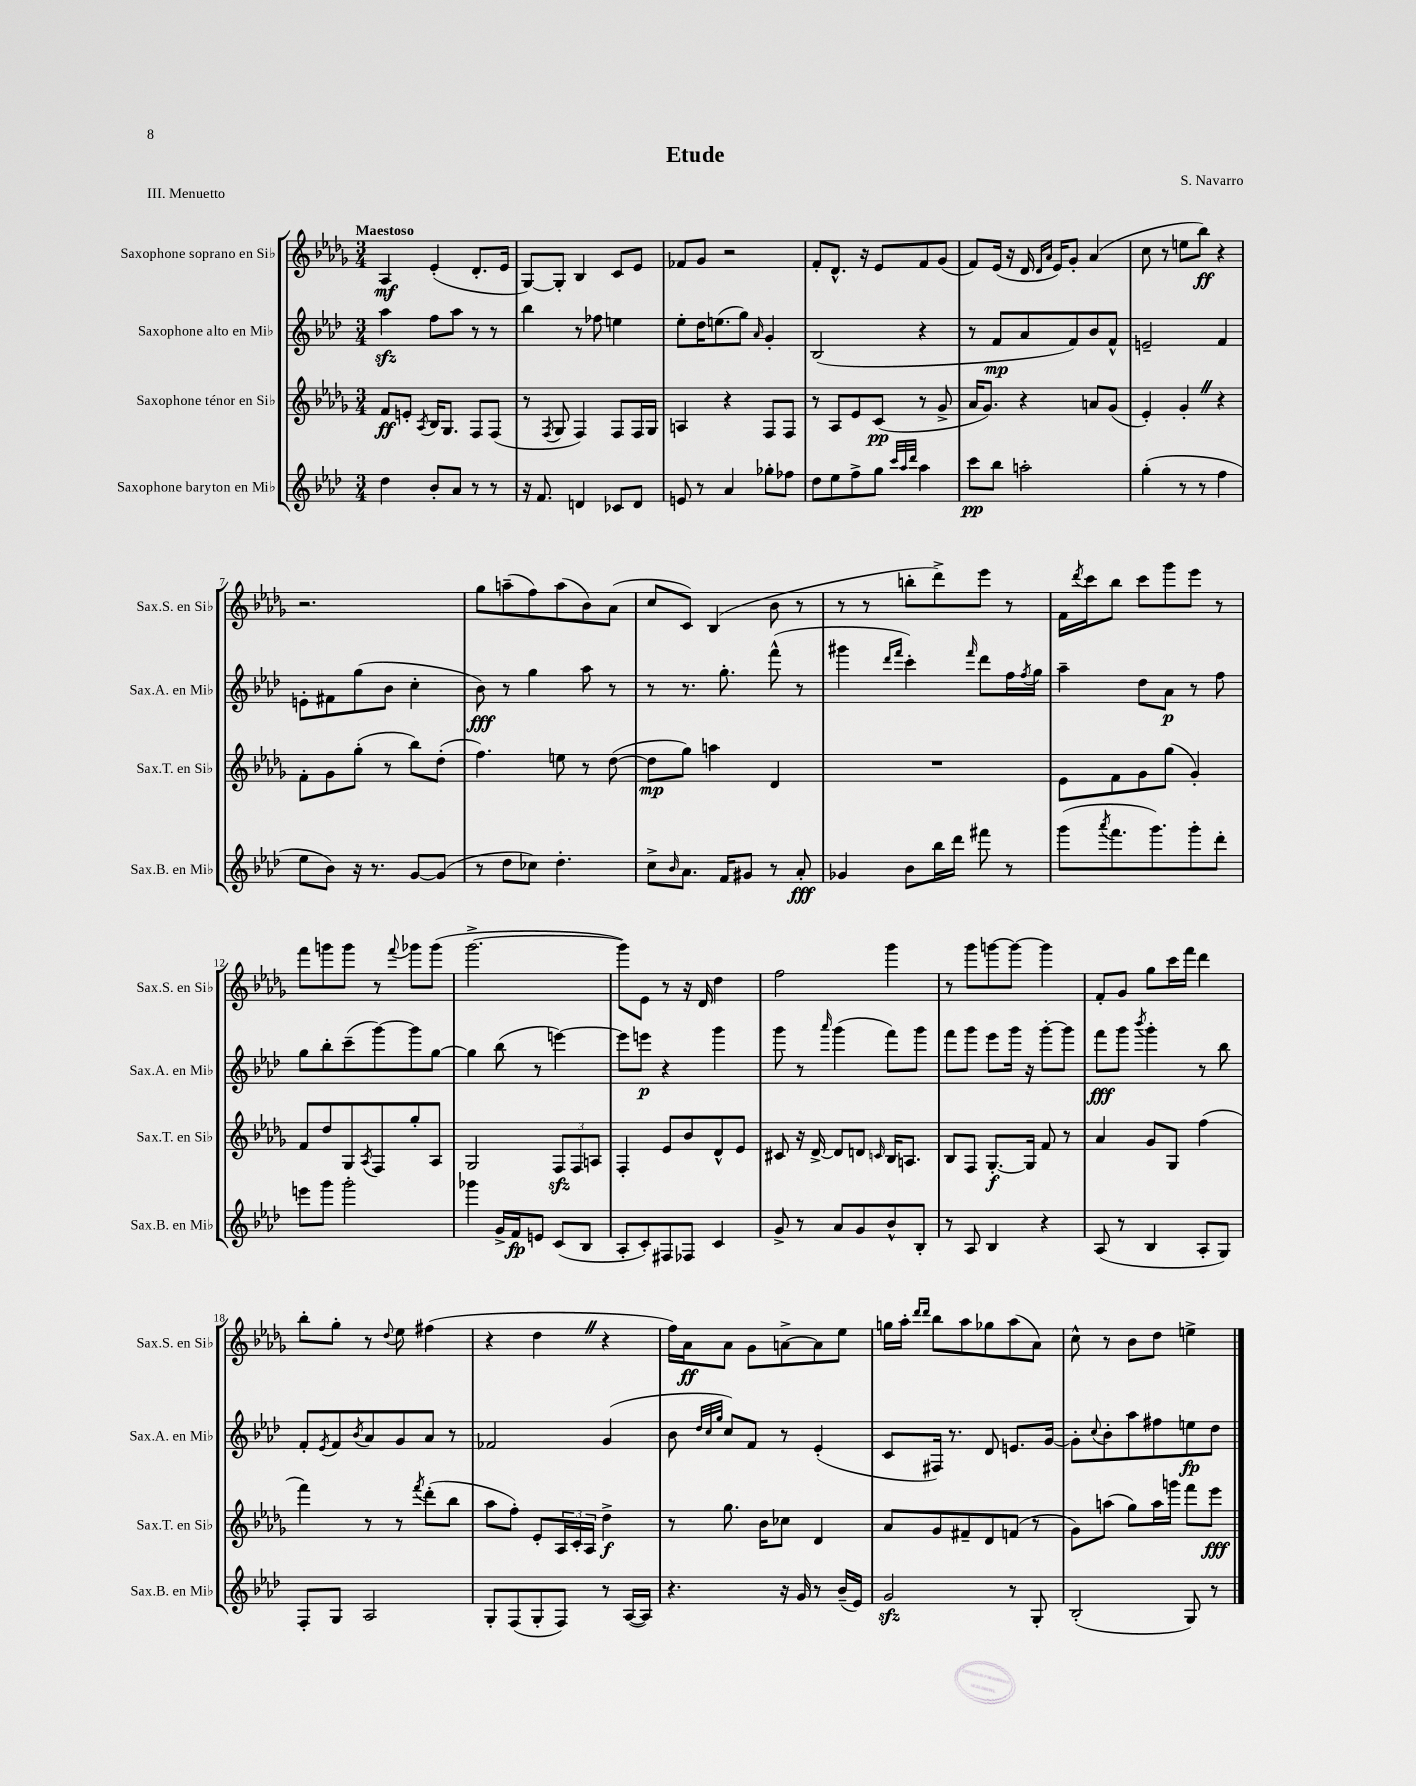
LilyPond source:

\header { title = "Etude" composer = "S. Navarro" piece = "III. Menuetto" }
<<
\new StaffGroup <<
\new Staff = "s0" \with { instrumentName = "Saxophone soprano en Sib" shortInstrumentName = "Sax.S. en Sib" } {
    \clef treble \key des \major \numericTimeSignature \time 3/4 \tempo "Maestoso"
    aes4\mf ees'4-.( des'8.-. ees'16 |
    ges8~) ges8-. bes4 c'8 ees'8 |
    fes'8 ges'8 r2 |
    f'8-. des'8.-^ r16 ees'8 f'8 ges'8( |
    f'8) ees'16( r16 des'16 \grace { des'16 aes'16 } ees'16) ges'8-. aes'4( |
    c''8 r8 e''8 bes''8\ff) r4 |
    r2. |
    ges''8 a''8--( f''8) a''8( bes'8) aes'8( |
    c''8 c'8) bes4( bes'8 r8 |
    r8 r8 b''8-. des'''8->) ees'''8 r8 |
    f'16 \acciaccatura { des'''8 } c'''16 bes''8 c'''8 ges'''8 ees'''8 r8 |
    f'''8 g'''8 g'''8 r8 \appoggiatura { f'''8 } ges'''8 ges'''8( |
    ges'''2.~-> |
    ges'''8) ees'8 r8 r16 des'16 des''4 |
    f''2 ges'''4 |
    r8 ges'''8 g'''8~ g'''8~ g'''4 |
    f'8-. ges'8 ges''8 c'''16 f'''16 des'''4 |
    bes''8-. ges''8-. r8 \appoggiatura { des''8 } ees''8 fis''4( |
    r4 des''4 \once \override BreathingSign.text = \markup { \musicglyph "scripts.caesura.straight" } \breathe r4 |
    f''16) aes'16\ff aes'8 ges'8 a'8~-> a'8 ees''8 |
    g''16 aes''16-. \grace { des'''16 des'''16 } bes''8 aes''8 ges''8 aes''8( aes'8) |
    c''8-^ r8 bes'8 des''8 e''4-> \bar "|." |
}
\new Staff = "s1" \with { instrumentName = "Saxophone alto en Mib" shortInstrumentName = "Sax.A. en Mib" } {
    \clef treble \key aes \major \numericTimeSignature \time 3/4
    aes''4\sfz f''8 aes''8 r8 r8 |
    bes''4 r8 fes''8 e''4 |
    ees''8-. des''16 e''8.( g''8) \grace { aes'16 } g'4-. |
    bes2( r4 |
    r8 f'8\mp aes'8 f'8) bes'8 f'8-^ |
    e'2-- f'4 |
    e'8-. fis'8 g''8( bes'8 c''4-. |
    bes'8\fff) r8 g''4 aes''8 r8 |
    r8 r8. g''8.-. f'''8-^( r8 |
    gis'''4 \grace { des'''16 f'''16 } c'''4-.) \grace { f'''16 } des'''8 f''16 \acciaccatura { f''8 } g''16 |
    aes''4-- des''8 aes'8\p r8 f''8 |
    g''8 bes''8-. c'''8--( g'''8~) g'''8 g''8~ |
    g''4 bes''8( r8 e'''4~) |
    e'''8 e'''8\p r4 g'''4 |
    g'''8 r8 \grace { aes'''16 } g'''4( f'''8) g'''8 |
    f'''8 g'''8 ees'''8 g'''16 r16 g'''8~-. g'''8 |
    f'''8\fff g'''8 \acciaccatura { bes'''8 } g'''4-. r8 bes''8 |
    f'8-. \acciaccatura { ees'8 } f'8 \acciaccatura { bes'8 } aes'8 g'8 aes'8 r8 |
    fes'2 g'4( |
    bes'8 \grace { des''32 c''32 g''32 } c''8) f'8 r8 ees'4-.( |
    c'8 fis16) r8. des'8 e'8. g'16~ |
    g'8-. \appoggiatura { c''8 } bes'8-. aes''8 fis''8 e''8\fp des''8 \bar "|." |
}
\new Staff = "s2" \with { instrumentName = "Saxophone ténor en Sib" shortInstrumentName = "Sax.T. en Sib" } {
    \clef treble \key des \major \numericTimeSignature \time 3/4
    f'8\ff e'8-. \acciaccatura { aes8 } bes16 ges8. f8 f8( |
    r8 \acciaccatura { f8 } ges8 f4) f8 f16 ges16 |
    a4 r4 f8 f8 |
    r8 aes8 ees'8 c'8\pp( r8 ges'8-> |
    aes'16 ges'8.) r4 a'8 ges'8( |
    ees'4-.) ges'4-. \once \override BreathingSign.text = \markup { \musicglyph "scripts.caesura.straight" } \breathe r4 |
    f'8-. ges'8 ges''8-.( r8 bes''8) des''8-.( |
    f''4.) e''8 r8 des''8~( |
    des''8\mp ges''8) a''4 des'4 |
    R2. |
    ees'8 f'8 ges'8 ges''8( ges'4-.) |
    f'8 des''8 ges8 \acciaccatura { aes8 } f8 ges''8-. aes8 |
    ges2 \tuplet 3/2 { f8\sfz f8 a8 } |
    f4-. ees'8 bes'8 des'8-^ ees'8 |
    cis'8 r16 des'16~-> des'8 d'8 \grace { c'16 } bes16 a8. |
    bes8 f8 ges8.~-.\f ges16 f'8 r8 |
    aes'4 ges'8 ges8 f''4( |
    f'''4) r8 r8 \acciaccatura { f'''8 } des'''8-.( bes''8 |
    aes''8 f''8-.) ees'8-. \tuplet 3/2 { aes16 c'16-. aes16 } des''4->\f |
    r8 ges''8. bes'16 ces''8 des'4 |
    aes'8 ges'8 fis'8-- des'8 f'8( r8 |
    ges'8) a''8( ges''8) a''16 g'''16 f'''8 ees'''8\fff \bar "|." |
}
\new Staff = "s3" \with { instrumentName = "Saxophone baryton en Mib" shortInstrumentName = "Sax.B. en Mib" } {
    \clef treble \key aes \major \numericTimeSignature \time 3/4
    des''4 bes'8-. aes'8 r8 r8 |
    r16 f'8. d'4 ces'8 d'8 |
    e'8 r8 aes'4 ges''8-. fes''8 |
    des''8 ees''8 f''8-> g''8 \grace { c'''32 aes''32 des'''32 } aes''4 |
    c'''8\pp bes''8 a''2-. |
    g''4-.( r8 r8 f''4 |
    ees''8 bes'8) r16 r8. g'8~ g'8( |
    r8 des''8 ces''8) des''4.-. |
    c''8-> \grace { bes'16 } aes'8. f'16 gis'8 r8 aes'8-.\fff |
    ges'4 bes'8 bes''16 des'''16 fis'''8 r8 |
    g'''8( \acciaccatura { aes'''8 } f'''8. g'''8.) g'''8-. des'''8-. |
    e'''8 g'''8 g'''2-. |
    ges'''4 g'16-> f'16\fp e'8 c'8( bes8 |
    aes8-. c'8-.) fis8 fes8 c'4 |
    g'8-> r8 aes'8 g'8 bes'8-^ bes8-. |
    r8 aes8 bes4 r4 |
    aes8( r8 bes4 aes8-. g8) |
    f8-. g8 aes2 |
    g8-. f8( g8-. f8) r8 aes16~( aes16) |
    r4. r16 g'16 r8 bes'16--( ees'16) |
    g'2\sfz r8 g8-. |
    bes2-.( g8) r8 \bar "|." |
}
>>
>>
